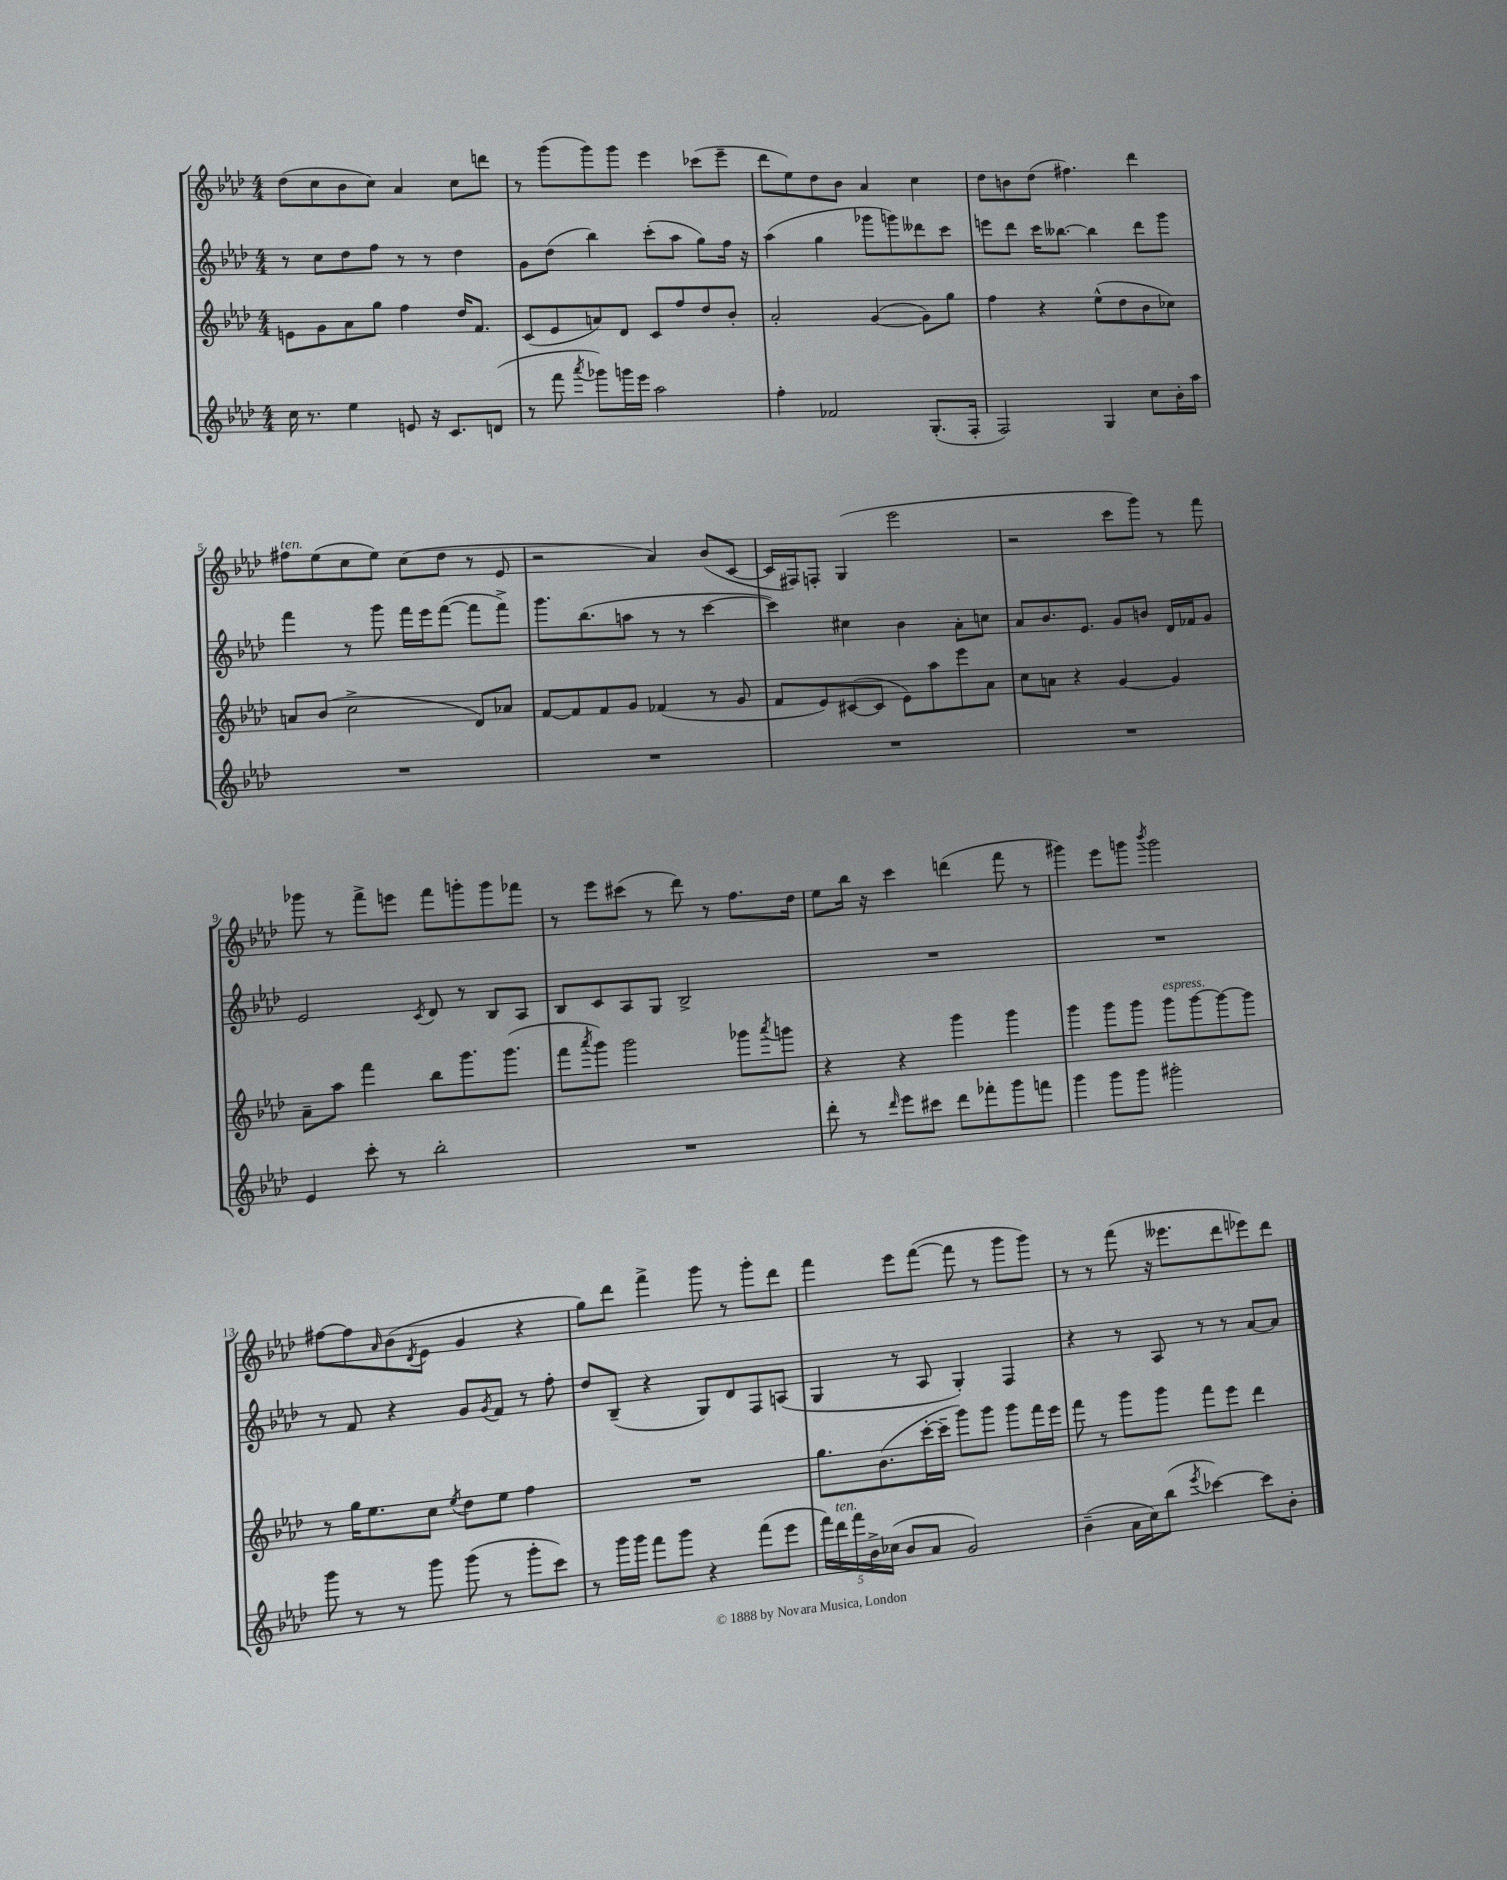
<<
\new StaffGroup <<
\new Staff = "s0" {
    \clef treble \key aes \major \numericTimeSignature \time 4/4
    des''8( c''8 bes'8 c''8) aes'4 c''8 d'''8 |
    r8 g'''8( g'''8) g'''8 ees'''4 ces'''8( ees'''8-- |
    des'''8 ees''8) des''8 bes'8 aes'4 c''4 |
    des''8 b'8 des''8( fis''4.) des'''4 |
    fis''8^\markup { \italic "ten." } ees''8( c''8 ees''8) c''8( des''8 r8 ees'8 |
    r2 aes'4) bes'8( c'8~ |
    c'16 fis16) f8-. g4( ees'''2 |
    r2 c'''8 g'''8) r8 f'''8 |
    ges'''8 r8 f'''8-> e'''8 f'''8 g'''8-. g'''8 fes'''8 |
    r8 ees'''8 cis'''8( r8 des'''8) r8 f''8. des''16 |
    ees''8 bes''16 r16 c'''4 d'''4( f'''8 r8 |
    gis'''4) ees'''8 g'''8 \acciaccatura { bes'''8 } g'''2 |
    fis''8~ fis''8 \grace { aes'16 } bes'8( \acciaccatura { des'8 } ees'8 g'4 r4 |
    g''8) des'''8 f'''4-> g'''8 r8 g'''8-. des'''8 |
    f'''4 ees'''8 f'''8~( f'''8 r8 g'''8 g'''8) |
    r8 r8 f'''8( r16 eeses'''8. des'''8 ees'''8) des'''8 \bar "|." |
}
\new Staff = "s1" {
    \clef treble \key aes \major \numericTimeSignature \time 4/4
    r8 c''8 des''8 f''8 r8 r8 des''4 |
    g'8 des''8( bes''4) c'''8-.( aes''8 g''8) f''16 r16 |
    aes''4( g''4 ges'''8 g'''8) deses'''8 c'''8 |
    e'''8 des'''8 c'''16 beses''8.~ beses''4 des'''8 g'''8 |
    f'''4 r8 g'''8 f'''16 ees'''16 f'''8~( f'''8 f'''8->) |
    g'''8. bes''8.( a''8 r8 r8 c'''4~ |
    c'''4) cis''4 bes'4 aes'8-. c''8 |
    aes'8 bes'8. ees'8. g'8 b'8 des'16 fes'16 g'8 |
    ees'2 \acciaccatura { c'8 } des'8 r8 bes8 aes8 |
    bes8 c'8 aes8 g8 bes2-> |
    R1 |
    R1 |
    r8 f'8 r4 g'8 \acciaccatura { g'8 } f'8 r8 f''8-. |
    des''8 bes8--( r4 g8) des'8 f8 a8( |
    g4 r8 aes8 g4-.) f4 |
    r4 r8 aes8 r8 r8 aes'8~ aes'8 \bar "|." |
}
\new Staff = "s2" {
    \clef treble \key aes \major \numericTimeSignature \time 4/4
    e'8 g'8 aes'8 g''8 f''4 des''16 f'8. |
    c'8( ees'8 a'8) des'8 c'8 f''8 des''8 bes'8-. |
    aes'2-. g'4~( g'8) g''8 |
    f''4 r4 ees''8-^( des''8 bes'8 ces''8) |
    a'8 bes'8( c''2-> des'8) aes'8 |
    f'8~ f'8 f'8 g'8 fes'4( r8 g'8 |
    f'8 ees'8) cis'8~( cis'8 ees'8) aes''8 ees'''8 aes'8 |
    c''8 a'8 r4 g'4~ g'4 |
    aes'8-- aes''8 f'''4 bes''8 g'''8. g'''8.( |
    f'''8 \acciaccatura { aes'''8 } g'''8) g'''2 ges'''8 \acciaccatura { aes'''8 } g'''8 |
    r4 r4 g'''4 g'''4 |
    g'''4 g'''8 g'''8 g'''8^\markup { \italic "espress." } g'''8~ g'''8~ g'''8 |
    r8 g''16 ees''8. c''8 \acciaccatura { ees''8 } des''8 ees''8 f''4 |
    R1 |
    g''8. bes'8.( c'''16~-. c'''16-- g'''8) g'''8 g'''8 f'''16 ees'''16 |
    f'''8 r8 g'''8 g'''8 f'''8 ees'''8 des'''4 \bar "|." |
}
\new Staff = "s3" {
    \clef treble \key aes \major \numericTimeSignature \time 4/4
    c''16 r8. ees''4 e'8 r16 c'8. d'8( |
    r8 f'''8 \acciaccatura { aes'''8 } ges'''8) g'''16 ees'''16 aes''2 |
    f''4-. fes'2 g8.-.( f16-. |
    f2) g4 c''8 bes'16-. aes''16 |
    R1 |
    R1 |
    R1 |
    R1 |
    ees'4 c'''8-. r8 bes''2-. |
    R1 |
    des'''8-. r8 \grace { des'''16 } ees'''8 cis'''8 des'''8 fes'''8-. g'''8 f'''8 |
    g'''4 g'''8 g'''8 gis'''2-. |
    g'''8 r8 r8 g'''8 g'''8( r8 g'''8-. c'''8) |
    r8 g'''16 g'''16 f'''8 g'''8 r4 f'''8( ees'''8 |
    \tuplet 5/4 { f'''16) des'''16^\markup { \italic "ten." } f'''16 bes'16-> ces''16( } bes'8 aes'8 g'2) |
    bes'4--( aes'16 c''16) bes''8( \acciaccatura { ees'''8 } ces'''4~) ces'''8 bes'8-. \bar "|." |
}
>>
>>
